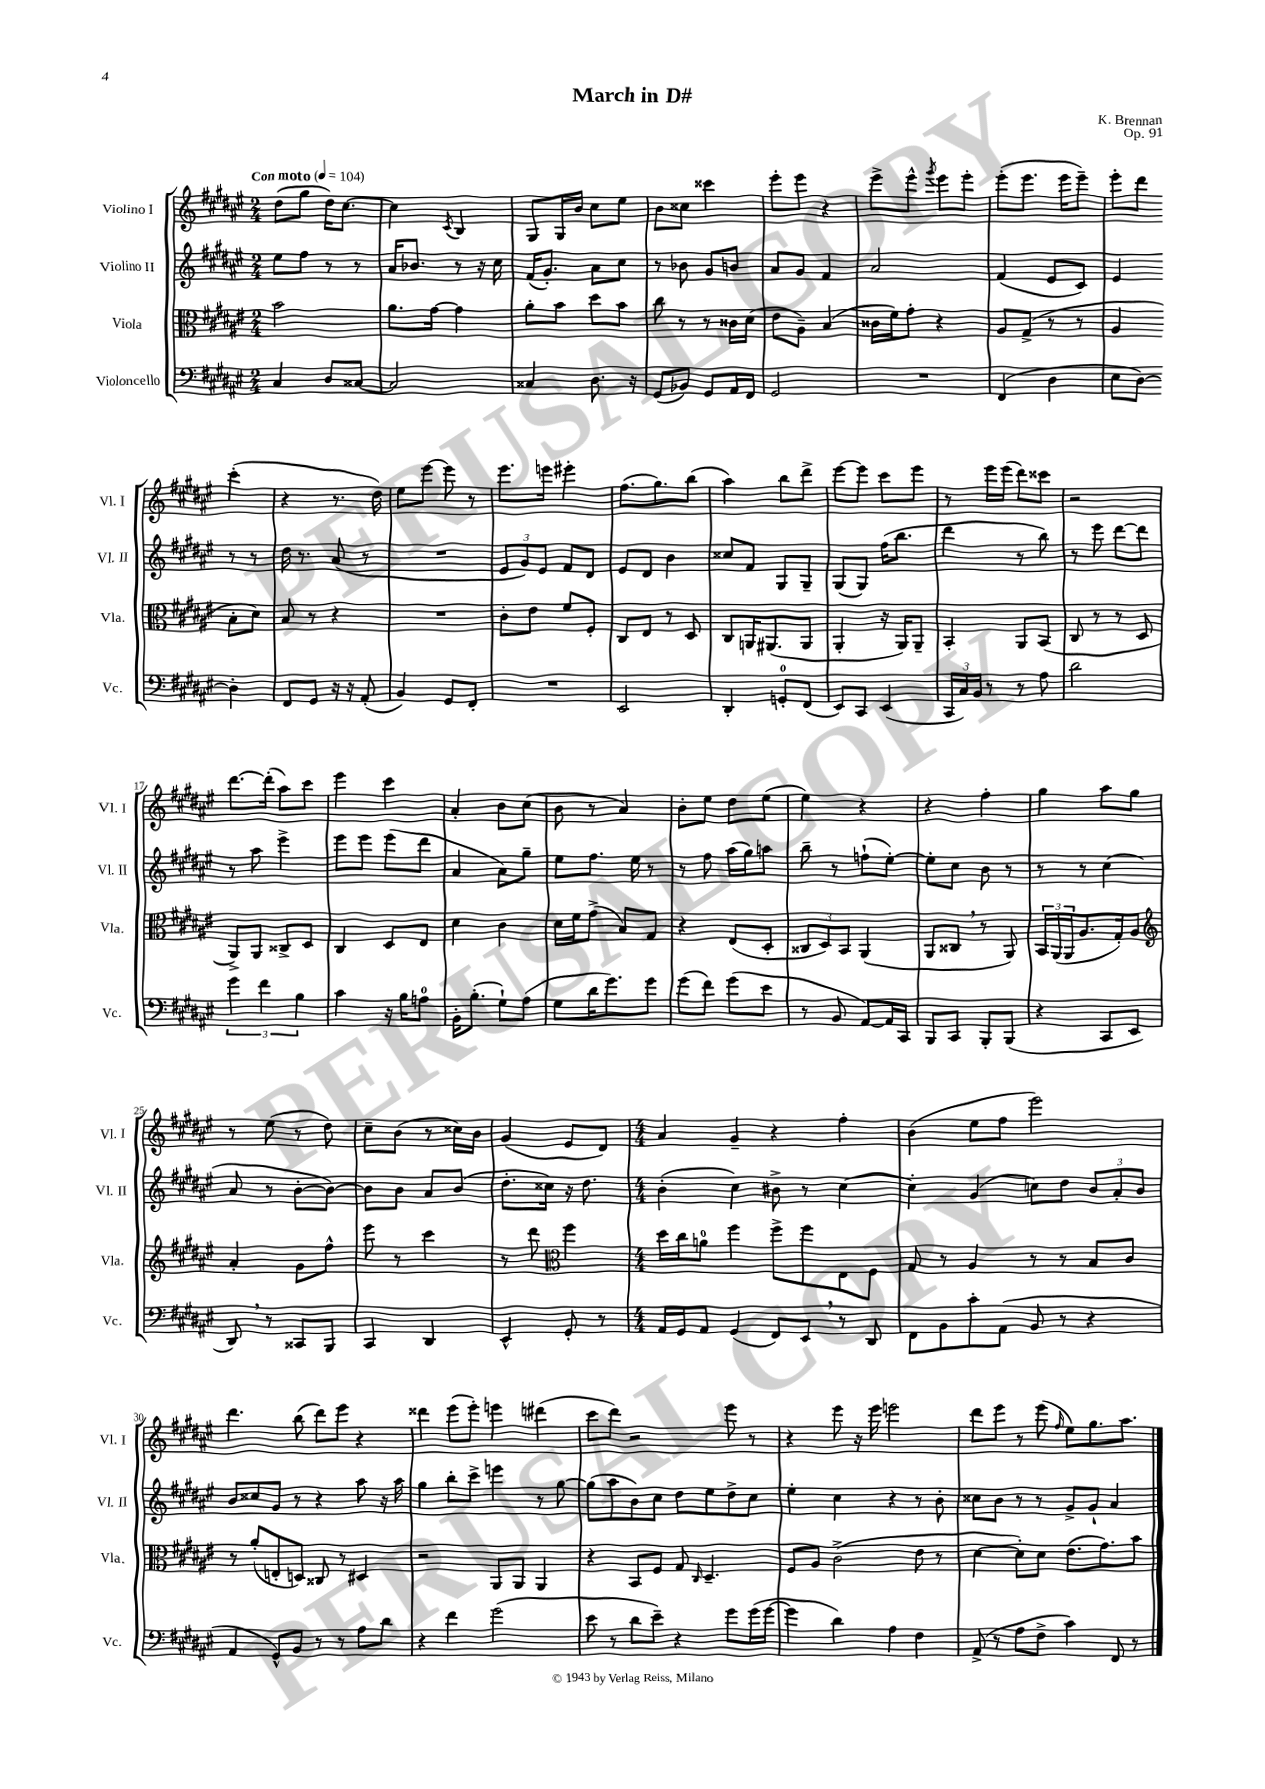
\header { title = "March in D#" composer = "K. Brennan" opus = "Op. 91" }
<<
\new StaffGroup <<
\new Staff = "s0" \with { instrumentName = "Violino I" shortInstrumentName = "Vl. I" } {
    \clef treble \key fis \major \numericTimeSignature \time 2/4 \tempo "Con moto" 4 = 104
    dis''8( gis''8 dis''16) cis''8.~ |
    cis''4 \acciaccatura { cis'8 } b4 |
    gis8 gis16 b'16 cis''8 eis''8 |
    b'8 cisis''8 cisis'''4 |
    eis'''8-. eis'''8 r4 |
    eis'''8-> eis'''8-^ \acciaccatura { gis'''8 } eis'''8 eis'''8-. |
    eis'''8-.( eis'''8. eis'''16 eis'''8--) |
    eis'''8-. dis'''8 cis'''4-.( |
    r4 r8. dis''16) |
    eis''8 eis'''8~ eis'''8 r8 |
    eis'''8. e'''16 eis'''4-. |
    fis''8.( gis''8.) b''8( |
    ais''4) b''8 dis'''8-> |
    eis'''8~ eis'''8 cis'''8 eis'''8 |
    r8 eis'''16 eis'''16( dis'''8) cisis'''8 |
    r2 |
    dis'''8.~ dis'''16-.( ais''8) cis'''8 |
    eis'''4 cis'''4 |
    ais'4-. b'8 cis''8( |
    b'8 r8 ais'4) |
    b'8-. eis''8 dis''8 eis''8( |
    eis''4) r4 |
    r4 fis''4-. |
    gis''4 ais''8 gis''8 |
    r8 eis''8( r8 dis''8) |
    cis''8-- b'8( r8 cisis''16) b'16 |
    gis'4( eis'8 dis'8) |
    \numericTimeSignature \time 4/4 ais'4 gis'4-- r4 fis''4-. |
    b'4( eis''8 fis''8 eis'''2) |
    dis'''4. b''8( dis'''8) eis'''8 r4 |
    disis'''4 eis'''8( eis'''8-.) e'''4 dis'''4( |
    cis'''8 dis'''8) r2 eis'''8 r8 |
    r4 eis'''8 r16 eis'''16 e'''2 |
    dis'''8 eis'''8 r8 eis'''8( \grace { fis''16 } eis''8) gis''8. ais''8. \bar "|." |
}
\new Staff = "s1" \with { instrumentName = "Violino II" shortInstrumentName = "Vl. II" } {
    \clef treble \key fis \major \numericTimeSignature \time 2/4
    eis''8 fis''8 r8 r8 |
    ais'16 bes'8. r8 r16 cis''16 |
    fis'16( gis'8.-.) ais'8 cis''8 |
    r8 bes'8 gis'8 b'8 |
    ais'8 gis'8 fis'4 |
    ais'2 |
    fis'4( eis'8 cis'8) |
    eis'4 r8 r8 |
    dis''16 r8. ais'8( r8 |
    R2 |
    \tuplet 3/2 { eis'8 gis'8) eis'8 } fis'8 dis'8 |
    eis'8 dis'8 b'4 |
    cisis''8 fis'8 gis8 gis8-- |
    gis8( gis8) fis''16( b''8. |
    dis'''4 r8 b''8) |
    r8 eis'''8 dis'''8~ dis'''8 |
    r8 ais''8 eis'''4-> |
    eis'''8 eis'''8 eis'''8( dis'''8 |
    ais'4 ais'8) gis''8-- |
    eis''8 fis''8. eis''16 r8 |
    r8 fis''8 ais''16( gis''16) a''8 |
    b''8-- r8 f''8-!( eis''8~-.) |
    eis''8-. cis''8 b'8 r8 |
    r8 r8 cis''4( |
    ais'8 r8 b'8~-. b'8~) |
    b'8 b'8 ais'8 b'8( |
    dis''8.-. cisis''16) r16 dis''8. |
    \numericTimeSignature \time 4/4 b'4-.( cis''4) bis'8-> r8 cis''4~ |
    cis''4-. gis'4( c''8) dis''8 \tuplet 3/2 { b'8 ais'8-. b'8 } |
    b'8 cisis''8 gis'8 r8 r4 ais''8 r16 ais''16 |
    gis''4 b''8-. cis'''8-> e'''4 r8 gis''8~ |
    gis''8( ais''8 b'8) cis''8 dis''8 eis''8 dis''8-> cis''8 |
    eis''4-. cis''4 r4 r8 b'8-. |
    cisis''8 b'8 r8 r8 gis'8-> gis'8-! ais'4 \bar "|." |
}
\new Staff = "s2" \with { instrumentName = "Viola" shortInstrumentName = "Vla." } {
    \clef alto \key fis \major \numericTimeSignature \time 2/4
    b'2 |
    ais'8. gis'16~ gis'4 |
    ais'8-. b'8 dis''8 b'8 |
    cis''8 r8 r8 cisis'16 dis'16( |
    eis'8 ais8--) b4( |
    cisis'16 fis'16) gis'8-. r4 |
    ais8 gis8->( r8 r8 |
    ais4 b8-. dis'8) |
    b8 r8 r4 |
    R2 |
    cis'8-. eis'8 fis'8 fis8-. |
    cis8 eis8 r8 dis8 |
    cis8 a,16 ais,8.( ais,8 |
    ais,4-. r16 ais,16) ais,8-- |
    b,4-. ais,8 b,8( |
    cis8 r8 r8 dis8 |
    ais,8->) ais,8 cisis8-> dis8 |
    cis4 dis8 eis8 |
    dis'4 cis'4 |
    dis'16 fis'16 gis'8->( b8) gis8 |
    r4 eis8( dis8-. |
    \tuplet 3/2 { cisis8 dis8) b,8 } ais,4( |
    ais,8 cisis8 \breathe r8 ais,8) |
    \tuplet 3/2 { b,16 ais,16( ais,16 } ais8. gis16-.) ais8 |
    \clef treble ais'4-. gis'8 fis''8-^ |
    eis'''8 r8 cis'''4 |
    r8 dis'''8 \clef alto fis''4 |
    \numericTimeSignature \time 4/4 dis''16 cis''16 a'8-0 fis''4 fis''8-> fis''8 eis8 fis8 |
    gis8 r8 ais4 r8 r8 b8 cis'8 |
    r8 ais'8-.( e8-. d8) cisis8 r8 dis4 |
    r2 ais,8 ais,8 ais,4 |
    r4 b,8 fis8 gis8 \grace { cis16 } dis4.-- |
    fis8 ais8 cis'2->( eis'8 r8 |
    dis'4~ dis'8-.) dis'8 eis'8.( gis'8.) b'8 \bar "|." |
}
\new Staff = "s3" \with { instrumentName = "Violoncello" shortInstrumentName = "Vc." } {
    \clef bass \key fis \major \numericTimeSignature \time 2/4
    cis4 dis8 cisis8~ |
    cisis2 |
    cisis4 dis8. r16 |
    gis,8( bes,8) gis,8 ais,16 fis,16 |
    gis,2 |
    R2 |
    fis,4( dis4 |
    eis8 dis8~) dis4-. |
    fis,8 gis,8 r16 r16 ais,8-.( |
    b,4) gis,8 fis,8-. |
    R2 |
    eis,2 |
    dis,4-. g,8-0-. fis,8( |
    eis,8) cis,8 eis,4( |
    \tuplet 3/2 { cis,16 cis16) b,16 } r8 r8 ais8 |
    dis'2 |
    \tuplet 3/2 { gis'4 fis'4 b4 } |
    cis'4 r16 b16 a8-0 |
    b,16-. b8.-.( gis8-!) ais8( |
    gis8 dis'16 gis'8.) gis'8 |
    gis'8( fis'8) gis'8( eis'8 |
    r8 b,8 ais,8~) ais,16 cis,16 |
    b,,8 cis,8 b,,8-. b,,8( |
    r4 cis,8 eis,8 |
    dis,8) \breathe r8 cisis,8 b,,8 |
    cis,4 dis,4 |
    eis,4-^ gis,8-. r8 |
    \numericTimeSignature \time 4/4 ais,16 gis,16 ais,8 gis,4( fis,8) eis,8 \breathe r8 dis,8 |
    fis,8 b,8 cis'8-. ais,8( b,8 r8 r4 |
    ais,4 gis,8-^) b,8 r8 r8 ais8 dis'8 |
    r4 fis'4 gis'2( |
    eis'8 r8 dis'8 eis'8--) r4 gis'8 gis'16( gis'16~ |
    gis'4 dis'4) ais4 fis4 |
    ais,8->( r8 ais8 fis8-> cis'4) fis,8 r8 \bar "|." |
}
>>
>>
